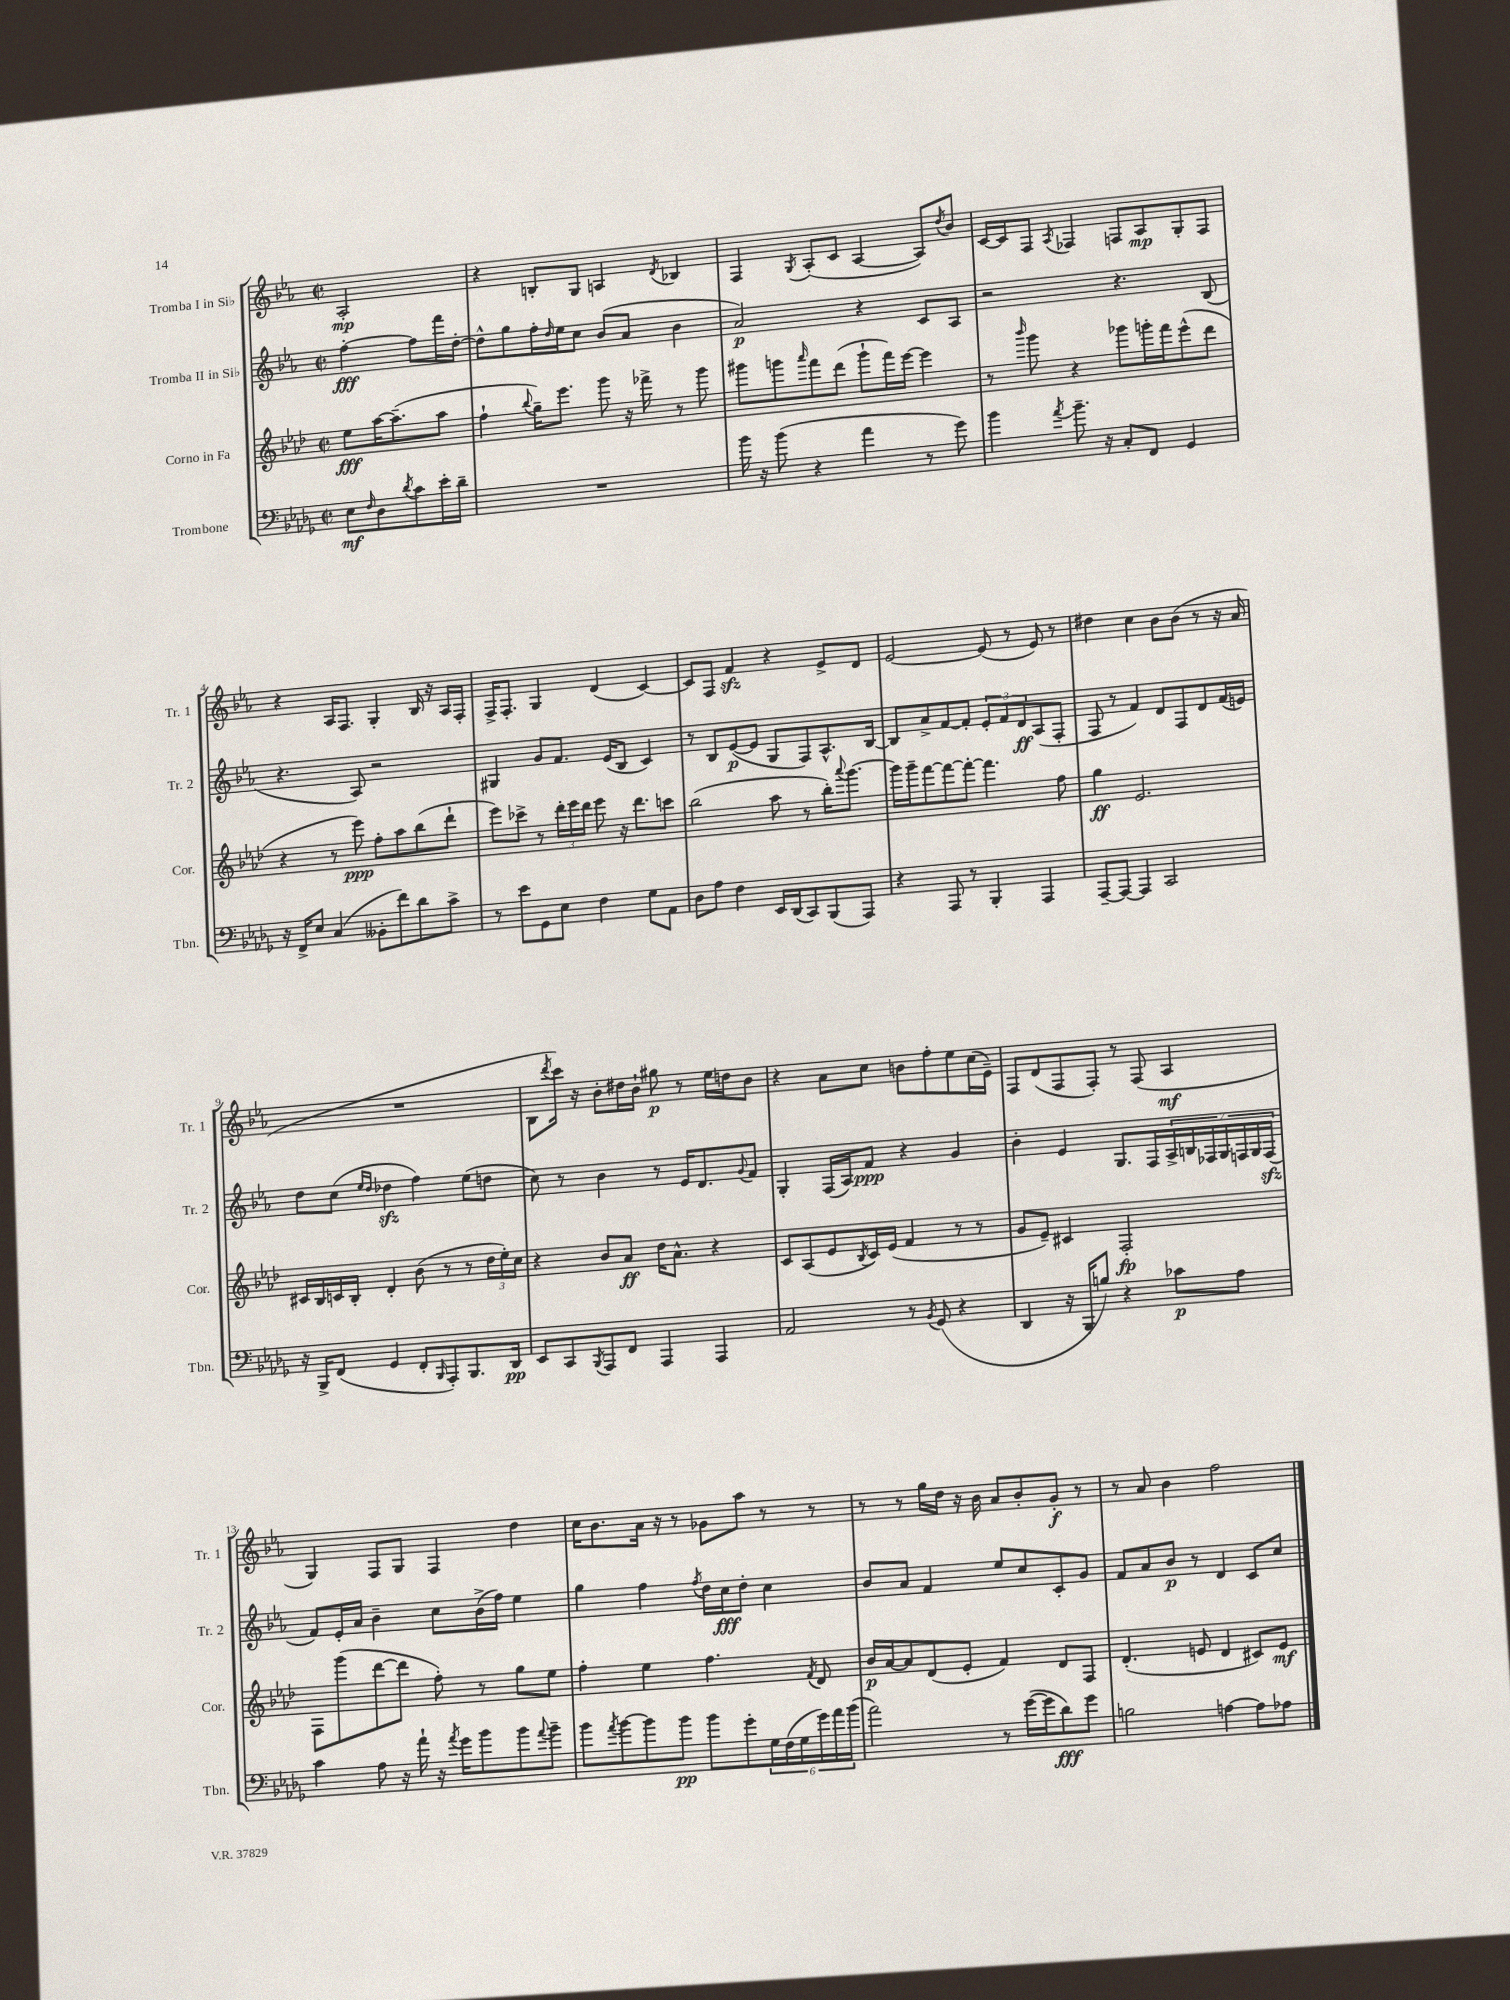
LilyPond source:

<<
\new StaffGroup <<
\new Staff = "s0" \with { instrumentName = "Tromba I in Sib" shortInstrumentName = "Tr. 1" } {
    \clef treble \key ees \major \defaultTimeSignature \time 2/2 \partial 2
    aes2-.\mp |
    r4 b8-. g8 a4 \acciaccatura { d'8 } bes4 |
    f4 \acciaccatura { g8 } aes8-.( c'8 aes4~ aes8) \acciaccatura { d''8 } bes'8 |
    c'16~ c'16 f8 \acciaccatura { aes8 } fes4 f8 aes8\mp g8-. f8 |
    r4 aes16 f8. g4-. bes16 r16 aes16 f16-. |
    f16-> f8.-. g4 d'4( c'4~) |
    c'8 f8 f'4\sfz r4 ees'8-> d'8 |
    ees'2~ ees'8( r8 ees'8) r8 |
    dis''4 c''4 bes'8 bes'8( r8 r16 aes'16 |
    R1 |
    bes8 \acciaccatura { d'''8 } c'''16) r16 bes'8-. dis''16 bes'16-! gis''8\p r8 ees''16 d''16 bes'8 |
    r4 aes'8 c''8 b'8 f''8-. ees''8 c''16( ees'16--) |
    f8 d'8( f8 f8-.) r8 f8( aes4\mf |
    g4) f8 g8 f4 d''4 |
    c''16 bes'8. aes'16 r16 r8 ges'8 aes''8 r8 r8 |
    r8 r8 g''16 d''16 r16 bes'16 aes'8 bes'8-. g'8-.\f r8 |
    r8 aes'8 bes'4 f''2 \bar "|." |
}
\new Staff = "s1" \with { instrumentName = "Tromba II in Sib" shortInstrumentName = "Tr. 2" } {
    \clef treble \key ees \major \defaultTimeSignature \time 2/2 \partial 2
    f''4~-.\fff f''8 f'''16 d''16~-. |
    d''8-^ g''8 f''16-. \grace { d''16 } ees''16 c''8 bes'8( aes'8 bes'4 |
    aes'2\p) r4 c'8 aes8 |
    r2 r4. bes8( |
    r4. aes8) r2 |
    gis4 g'8 f'8. ees'16( bes8 c'4) |
    r8 bes8 ees'8~\p( ees'8 g8 f8) aes8.-^ bes16~ |
    bes8 aes'8-> f'8~ f'8-. \tuplet 3/2 { ees'8-. f'8 d'8\ff } aes8( f8-. |
    f8 r8 f'4) d'8 f8 d'8 f'16( e'16) |
    d''8 c''8( \grace { ees''16 d''16 } des''4\sfz f''4) ees''8( d''8 |
    c''8) r8 bes'4 r8 ees'16 d'8. \appoggiatura { g'8 } f'8 |
    g4-. f16( aes16) f'8\ppp r4 g'4 |
    bes'4-. ees'4 g8. f16 \tuplet 7/4 { aes16-> b16 fes16 g16 f16 g16 f16\sfz( } |
    f'8) ees'16-. aes'16 bes'4-- c''8 bes'16->( f''16) ees''4 |
    g''4 f''4 \acciaccatura { f''8 } d''16 c''16\fff d''8-. c''4 |
    bes'8 aes'8 f'4 ees''8 c''8 c'8-. g'8 |
    f'8 aes'8 bes'8\p r8 d'4 c'8 c''8 \bar "|." |
}
\new Staff = "s2" \with { instrumentName = "Corno in Fa" shortInstrumentName = "Cor." } {
    \clef treble \key aes \major \defaultTimeSignature \time 2/2 \partial 2
    ees''8\fff aes''16~ aes''8.--( aes''8 |
    f''4-! \appoggiatura { bes''8 } g''16--) ees'''8. g'''8 r16 fes'''16-> r8 g'''8 |
    gis'''8 g'''8 \grace { aes'''16 } f'''8 des'''8( g'''8-! f'''16) ees'''16~ ees'''4 |
    r8 \grace { bes'''16 } g'''8 r4 ges'''8 g'''16-. f'''16 ees'''8-^( des'''8 |
    r4 r8 ees'''8\ppp) f''8-. aes''8 bes''8( des'''8-! |
    ees'''8) ces'''8-> r8 \tuplet 3/2 { des'''16-. ees'''16 des'''16 } ees'''8 r16 des'''8. c'''8 |
    bes''2( aes''8 r8 bes''16-.) \appoggiatura { aes'''8 } g'''8.~ |
    g'''16 g'''16-- f'''8~ f'''8~ f'''8~-. f'''4. f''8 |
    g''4\ff ees'2. |
    cis'16 bes16 c'16 bes16-. des'4-. bes'8( r8 r8 \tuplet 3/2 { des''16 ees''16-.) c''16 } |
    r4 bes'8 aes'8\ff des''16 aes'8.-^ r4 |
    c'8 aes8( ees'8 \acciaccatura { bes8 } c'16) ees'16( f'4 r8 r8 |
    g'8 ees'8--) cis'4 f2-.\fp |
    f8 g'''8( des'''8~ des'''8 f''8-.) r8 g''8 ees''8 |
    f''4-. ees''4 f''4. \acciaccatura { f'8 } des'8 |
    bes'16\p aes'16~ aes'8 des'8( ees'8-. f'4) des'8 f8 |
    des'4.-.( e'8 des'4 cis'8) e'8\mf \bar "|." |
}
\new Staff = "s3" \with { instrumentName = "Trombone" shortInstrumentName = "Tbn." } {
    \clef bass \key des \major \defaultTimeSignature \time 2/2 \partial 2
    ees8\mf \grace { f16 } des8 \acciaccatura { des'8 } c'8 ees'16-. des'16-- |
    R1 |
    bes'16 r16 bes'8( r4 aes'4 r8 ges'8) |
    bes'4 \acciaccatura { aes'8 } bes'8.-- r16 c8-. f,8 ges,4 |
    r16 f,16-> ees8 c4( beses,8-. f'8) des'8 c'8-> |
    r8 ees'8 ges,8 ees8 f4 ges8 aes,8 |
    des8 aes8 f4 ees,16 des,16( c,8) bes,,8( aes,,8) |
    r4 aes,,8 r8 bes,,4-. aes,,4 |
    aes,,8~-- aes,,8~ aes,,4 c,2 |
    r16 bes,,16-> f,8( ges,4 f,8-. \grace { bes,,16 } aes,,8-.) bes,,8. des,16\pp |
    ees,8 c,8 \acciaccatura { bes,,8 } aes,,8 f,8 aes,,4 aes,,4 |
    aes,2 r8 \acciaccatura { bes,8 } ges,8( r4 |
    des,4 r16 bes,,16-. b8) r4 ces'8\p aes8 |
    c'4 aes8 r16 aes'16-! r16 \acciaccatura { aes'8 } ges'16 bes'8 bes'8 \appoggiatura { aes'8 } bes'8-- |
    bes'8 \acciaccatura { aes'8 } bes'8~ bes'8 bes'8\pp bes'8 ges'8-. \tuplet 6/4 { ges16 f16( ges16 ges'16) aes'16 bes'16( } |
    aes'2) r8 ges'16~( ges'16 des'8\fff) ges'8 |
    b2 a4~ a8 aes8 \bar "|." |
}
>>
>>
